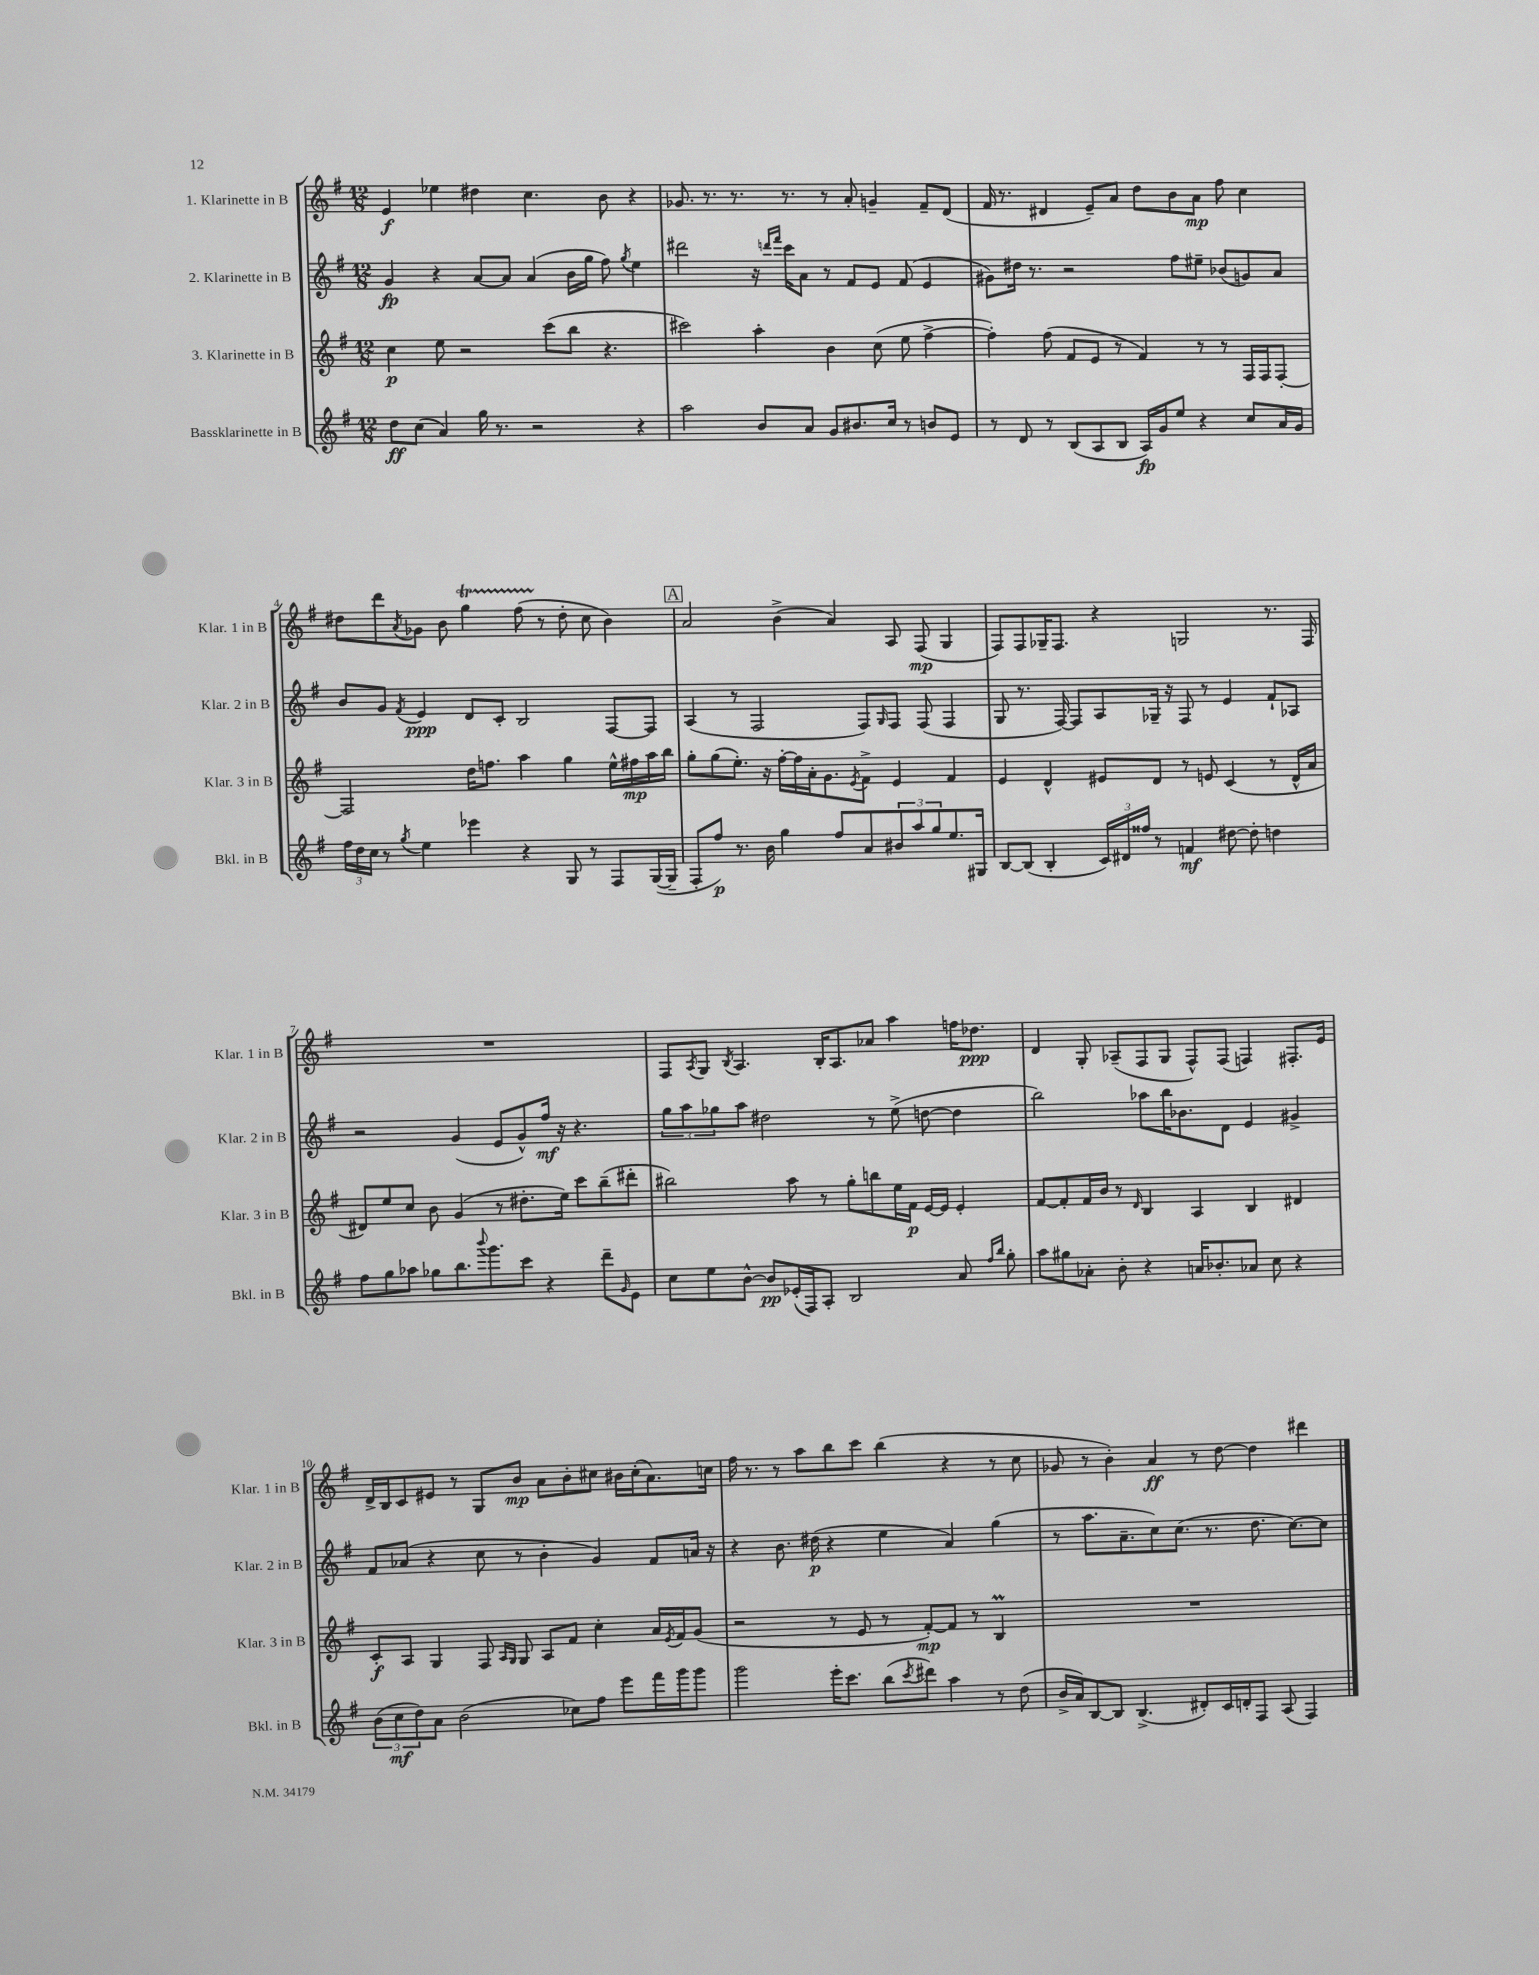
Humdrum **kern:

**kern	**dynam	**kern	**dynam	**kern	**dynam	**kern	**dynam
*part4	*part4	*part3	*part3	*part2	*part2	*part1	*part1
*staff4	*staff4	*staff3	*staff3	*staff2	*staff2	*staff1	*staff1
*I"Bassklarinette in B	*	*I"3. Klarinette in B	*	*I"2. Klarinette in B	*	*I"1. Klarinette in B	*
*I'Bkl. in B	*	*I'Klar. 3 in B	*	*I'Klar. 2 in B	*	*I'Klar. 1 in B	*
*clefG2	*	*clefG2	*	*clefG2	*	*clefG2	*
*k[f#]	*	*k[f#]	*	*k[f#]	*	*k[f#]	*
*M12/8	*	*M12/8	*	*M12/8	*	*M12/8	*
=1	=1	=1	=1	=1	=1	=1	=1
8dd\L	ff	4cc\	p	4g/	fp	4e/	f
(8cc\J	.	.	.	.	.	.	.
4a/)	.	8ee\	.	4r	.	4ee-X\	.
.	.	2r	.	.	.	.	.
16gg\	.	.	.	[8a/L	.	4dd#X\	.
8.r	.	.	.	.	.	.	.
.	.	.	.	8a/J]	.	.	.
2r	.	.	.	(4a/	.	4.cc\	.
.	.	(8ccc\L	.	.	.	.	.
.	.	8bb\J	.	16b\LL	.	.	.
.	.	.	.	16gg\JJ	.	.	.
.	.	4.r	.	8ff#\)	.	8b\	.
.	.	.	.	8qgg/	.	.	.
4r	.	.	.	4ee\	.	4r	.
=2	=2	=2	=2	=2	=2	=2	=2
2aa\	.	2ccc#X\)	.	2ddd#X\	.	8.g-X/	.
.	.	.	.	.	.	8.r	.
.	.	.	.	.	.	8.r	.
8b/L	.	4aa'\	.	16r	.	.	.
.	.	.	.	16qqdddn/LL	.	.	.
.	.	.	.	16qqfff#/JJ	.	.	.
.	.	.	.	16ccc\KL	.	8.r	.
8a/J	.	.	.	8a\J	.	.	.
8g/L	.	4b\	.	8r	.	8r	.
8.b#X/	.	.	.	8f#/L	.	8a'/	.
.	.	(8cc\	.	8e/J	.	4gn~/	.
16cc/Jk	.	.	.	.	.	.	.
8r	.	8ee\	.	(8f#/	.	.	.
8bn/L	.	[4ff#^\	.	4e/	.	8f#~/L	.
8e/J	.	.	.	.	.	(8d/J	.
=3	=3	=3	=3	=3	=3	=3	=3
8r	.	4ff#'\])	.	8g#X\L)	.	16f#/	.
.	.	.	.	.	.	8.r	.
8d/	.	.	.	16dd#X\Jk	.	.	.
.	.	.	.	8.r	.	.	.
8r	.	(8ff#\	.	.	.	4d#X/	.
(8B/L	.	8f#/L	.	2r	.	.	.
8A/	.	8e/J	.	.	.	8e~/L)	.
8B/J	.	8r	.	.	.	8a/J	.
16A/LL)	fp	4f#/)	.	.	.	8dd\L	.
16g/J	.	.	.	.	.	.	.
8ee/J	.	.	.	8ff#\L	.	8b\	.
4r	.	8r	.	8ee#X~\J	.	8a\J	mp
.	.	8r	.	(8b-X/L	.	8ff#\	.
8cc/L	.	16F#/LL	.	8gn/)	.	4cc\	.
.	.	16F#/J	.	.	.	.	.
16a/L	.	[8F#'/J	.	8a/J	.	.	.
16g/JJ	.	.	.	.	.	.	.
!!LO:LB:g=z
=4	=4	=4	=4	=4	=4	=4	=4
24ff#\LL	.	2F#/]	.	8b/L	.	8dd#X\L	.
24dd\	.	.	.	.	.	.	.
24cc\JJ	.	.	.	.	.	.	.
8r	.	.	.	8g/J	.	8ddd\	.
8qgg/	.	.	.	8qf#/	.	8qa/	.
4ee\	.	.	.	4e/	ppp	8g-X\J	.
.	.	.	.	.	.	8b\	.
4eee-X\	.	16dd\KL	.	8d/L	.	4ggT\	.
.	.	8.ffn\J	.	.	.	.	.
.	.	.	.	8c'/J	.	.	.
4r	.	4aa\	.	2B/	.	(8ff#TTT\	.
.	.	.	.	.	.	8r	.
8G/	.	4gg\	.	.	.	8dd#'\	.
8r	.	.	.	.	.	8cc\	.
8F#/L	.	16ee^^\LL	.	[8F#/L	.	4b\)	.
.	.	16ff#X\	mp	.	.	.	.
([16G/L	.	16aa\	.	8F#/J]	.	.	.
16G~/JJ]	.	16bb\JJ	.	.	.	.	.
!!LO:REH:place=s1:t=A
=5	=5	=5	=5	=5	=5	=5	=5
8F#'/L	.	8gg'\L	.	(4A/	.	2a/	.
8ff#/J)	p	(8gg\	.	.	.	.	.
8.r	.	8.ee'\J)	.	8r	.	.	.
.	.	.	.	2F#/	.	.	.
16b\	.	16r	.	.	.	.	.
4gg\	.	[16ff#'\LL	.	.	.	(4b^\	.
.	.	16ff#\]	.	.	.	.	.
.	.	16a'\J	.	.	.	.	.
.	.	8.g\	.	.	.	.	.
8ff#/L	.	.	.	.	.	4a/)	.
.	.	8qe/	.	.	.	.	.
8a/	.	8f#^\J	.	8F#/L)	.	.	.
.	.	.	.	16qqG/	.	.	.
12b#X/	.	4e/	.	8F#/J	.	8A/	.
12aa/	.	.	.	.	.	.	.
.	.	.	.	(8F#/	.	(8F#/	mp
12gg/	.	.	.	.	.	.	.
8.ee/	.	4f#/	.	4F#/	.	4G/	.
16G#X/Jk	.	.	.	.	.	.	.
=6	=6	=6	=6	=6	=6	=6	=6
[8B/L	.	4e/	.	8G/	.	8F#/L)	.
(8B/J]	.	.	.	8.r	.	8F#/	.
4B'/	.	4d^^/	.	.	.	16G-X~/K	.
.	.	.	.	[16F#/)	.	8.F#/J	.
.	.	.	.	8F#/L]	.	.	.
24c/LL)	.	8e#X/L	.	8A/	.	4r	.
24d#X/	.	.	.	.	.	.	.
24ff##X/JJ	.	.	.	.	.	.	.
8r	.	8d/J	.	16G-X~/Jk	.	.	.
.	.	.	.	16r	.	.	.
4fn/	mf	8r	.	8F#/	.	2Gn/	.
.	.	8en/	.	8r	.	.	.
[8dd#X\	.	(4c/	.	4e/	.	.	.
8dd#'\]	.	.	.	.	.	.	.
4ddn\	.	8r	.	8f#`/L	.	8.r	.
.	.	16d^^/LL	.	8A-X/J	.	.	.
.	.	16a/JJ	.	.	.	16F#/	.
!!LO:LB:g=z
=7	=7	=7	=7	=7	=7	=7	=7
8ff#\L	.	8d#X/L)	.	2r	.	1.r	.
8gg\	.	8ee/	.	.	.	.	.
8aa-X\J	.	8cc/J	.	.	.	.	.
8gg-X\L	.	8b\	.	.	.	.	.
8.bb\	.	(4g/	.	(4g/	.	.	.
8qqbbb/	.	.	.	.	.	.	.
8.ggg\	.	.	.	.	.	.	.
.	.	8r	.	8e/L	.	.	.
8ccc\J	.	8.dd#X'\L	.	8g^^/)	.	.	.
4r	.	.	.	16ff#/Jk	mf	.	.
.	.	16ee\Jk)	.	16r	.	.	.
.	.	8ccc\L	.	4.r	.	.	.
8ddd~\L	.	(8bb~\	.	.	.	.	.
16qqg/	.	.	.	.	.	.	.
8e\J	.	8ddd#X'\J	.	.	.	.	.
=8	=8	=8	=8	=8	=8	=8	=8
8cc\L	.	2bb#X\)	.	12gg\L	.	8F#/L	.
.	.	.	.	12aa\	.	.	.
.	.	.	.	.	.	8qA/	.
8ee\	.	.	.	.	.	8G/J	.
.	.	.	.	12gg-X\	.	.	.
.	.	.	.	.	.	8qB/	.
[8b^^\J	.	.	.	8aa\J	.	4.A/	.
8b/L]	pp	.	.	2dd#X\	.	.	.
(16e-X'/L	.	8aa\	.	.	.	.	.
16F#/J)	.	.	.	.	.	.	.
8A'/J	.	8r	.	.	.	16B'/KL	.
.	.	.	.	.	.	8.A/	.
2B/	.	8gg'\L	.	.	.	.	.
.	.	8bbn\	.	8r	.	8a-X/J	.
.	.	16ee\L	.	(8ee^\	.	4aa\	.
.	.	16f#\JJ	p	.	.	.	.
.	.	[16e/LL	.	[8ddn\	.	.	.
.	.	16e/JJ]	.	.	.	.	.
8a/	.	4e'/	.	4dd\]	.	16ffn\KL	.
.	.	.	.	.	.	8.dd-X\J	ppp
16qqff#/LL	.	.	.	.	.	.	.
16qqbb/JJ	.	.	.	.	.	.	.
8gg'\	.	.	.	.	.	.	.
=9	=9	=9	=9	=9	=9	=9	=9
8aa\L	.	[8f#/L	.	2bb\)	.	4d/	.
8gg#X\	.	8f#'/]	.	.	.	.	.
8a-X'\J	.	16f#/L	.	.	.	8G'/	.
.	.	16b/JJ	.	.	.	.	.
8b'\	.	8r	.	.	.	(8A-X~/L	.
.	.	16qqd/	.	.	.	.	.
4r	.	4B/	.	8aa-X\L	.	8F#/	.
.	.	.	.	16bb\K	.	8G/J	.
.	.	.	.	8.b-X\	.	.	.
16an/KL	.	4A/	.	.	.	8F#^^/L)	.
8.b-X'/	.	.	.	.	.	.	.
.	.	.	.	8d\J	.	(8F#/J	.
8a-X/J	.	4B/	.	4e/	.	4Fn/)	.
8cc\	.	.	.	.	.	.	.
4r	.	4d#X/	.	4g#X^/	.	8.F#X'/L	.
.	.	.	.	.	.	16e/Jk	.
!!LO:LB:g=z
=10	=10	=10	=10	=10	=10	=10	=10
(12b\L	.	8c'/L	f	8f#/L	.	16d^/LL	.
.	.	.	.	.	.	16B/J	.
12cc\	mf	.	.	.	.	.	.
.	.	8A/J	.	(8a-X/J	.	8c/	.
12dd\)	.	.	.	.	.	.	.
8a\J	.	4G/	.	4r	.	8e#X/J	.
(2b\	.	.	.	.	.	8r	.
.	.	8F#/	.	8cc\	.	8G/L	.
.	.	16qqA/LL	.	.	.	.	.
.	.	16qqG/JJ	.	.	.	.	.
.	.	8G/	.	8r	.	8b/J	mp
.	.	8A/L	.	4b'\	.	8a\L	.
8cc-X\L)	.	8f#/J	.	.	.	8b'\	.
8ff#\J	.	4cc'\	.	4g/)	.	8cc#X\J	.
8eee\L	.	.	.	.	.	16b#X\LL	.
.	.	.	.	.	.	(16cc#'\J	.
16fff#\L	.	16a/LL	.	8f#/L	.	8.a\)	.
.	.	8qe/	.	.	.	.	.
16ggg\J	.	16f#/J	.	.	.	.	.
8ggg\J	.	(8g/J	.	16an/Jk	.	.	.
.	.	.	.	16r	.	16ccn\Jk	.
=11	=11	=11	=11	=11	=11	=11	=11
2ggg\	.	2r	.	4r	.	16ff#\	.
.	.	.	.	.	.	8.r	.
.	.	.	.	8.b\	.	8r	.
.	.	.	.	.	.	8aa\L	.
.	.	.	.	(16dd#X\	p	.	.
16eee'\KL	.	8r	.	4r	.	8bb\	.
8.ccc\J	.	.	.	.	.	.	.
.	.	8e/	.	.	.	8ccc\J	.
(8bb\L	.	8r	.	4ee\	.	(4bb\	.
8qccc/	.	.	.	.	.	.	.
8ddd#X\J)	.	[8f#'/L)	mp	.	.	.	.
4aa\	.	8f#/J]	.	4a/)	.	4r	.
.	.	8r	.	.	.	.	.
8r	.	4Bm/	.	(4gg\	.	8r	.
(8dd\	.	.	.	.	.	8cc\	.
=12	=12	=12	=12	=12	=12	=12	=12
16b^/LL	.	1.r	.	8r	.	8g-X/	.
16a/J)	.	.	.	.	.	.	.
[8B/	.	.	.	8.aa\L	.	8r	.
8B/J]	.	.	.	.	.	4b'\)	.
.	.	.	.	8.a~\	.	.	.
(4.B^/	.	.	.	.	.	.	.
.	.	.	.	8cc\)	.	4a/	ff
.	.	.	.	(8.cc\J	.	.	.
8d#X'/L)	.	.	.	.	.	8r	.
.	.	.	.	8.r	.	.	.
16c/L	.	.	.	.	.	[8dd\	.
16dn'/J	.	.	.	.	.	.	.
8F#/J	.	.	.	8.dd\	.	4dd\]	.
(8A/	.	.	.	.	.	.	.
.	.	.	.	[8.cc\L)	.	.	.
4F#/)	.	.	.	.	.	4ddd#X\	.
.	.	.	.	8cc\J]	.	.	.
==	==	==	==	==	==	==	==
*-	*-	*-	*-	*-	*-	*-	*-
